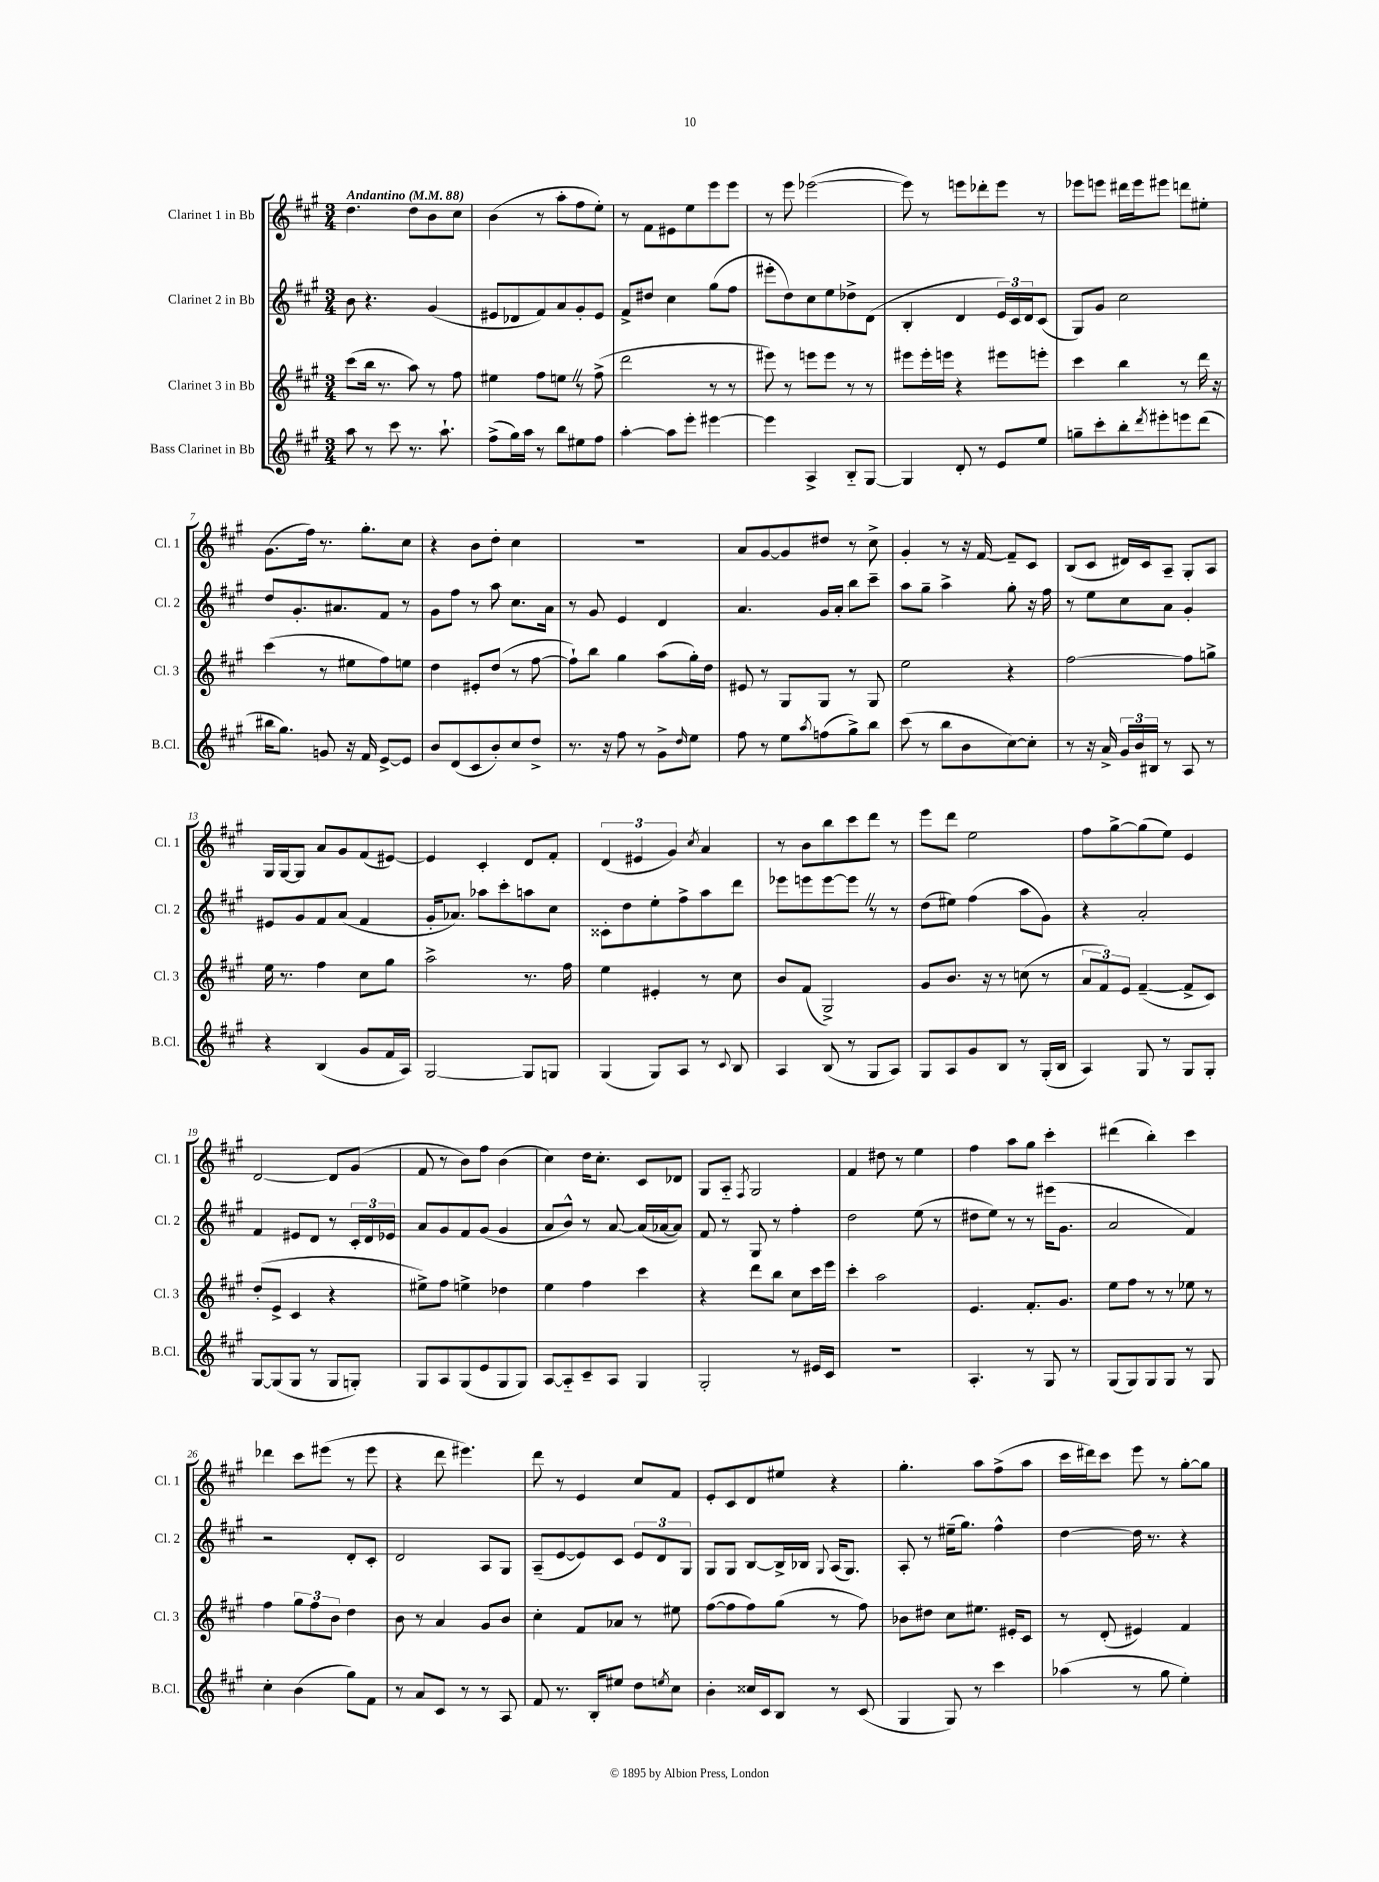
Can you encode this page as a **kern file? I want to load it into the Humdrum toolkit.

**kern	**kern	**kern	**kern
*staff4	*staff3	*staff2	*staff1
*clefG2	*clefG2	*clefG2	*clefG2
*k[f#c#g#]	*k[f#c#g#]	*k[f#c#g#]	*k[f#c#g#]
*M3/4	*M3/4	*M3/4	*M3/4
*MM88	*MM88	*MM88	*MM88
8aa	(8ccc#	8b	4.dd
8r	16bb	4.r	.
.	8.r	.	.
8ccc#	.	.	.
8.r	8aa)	.	8dd
.	8r	(4g#	8b
8.aa`	.	.	.
.	8ff#	.	8cc#
=	=	=	=
(8ff#^	4ee#	8e#	(4b
16gg#)	.	8d-	.
16aa	.	.	.
8r	8ff#	8f#)	8r
8bb	8ee	8a	8aa'
8ee#	8r	8g#'	8ff#
8ff#	(8ff#^	8e#	8ee')
=	=	=	=
[4aa'	2ddd	8f#^	8r
.	.	8dd#	8f#
8aa]	.	4cc#	8e#
8eee'	.	.	8ee
[4eee#	8r	(8gg#	8eee
.	8r	8ff#	8eee
=	=	=	=
4eee#]	8eee#)	8eee#'	8r
.	8r	8dd)	8eee
4A^	8eee	8cc#	([2eee-
.	8eee	8ee	.
8B'~	8r	8dd-^	.
[8G#	8r	(8d	.
=	=	=	=
4G#]	8eee#	4B'	8eee-])
.	16eee#'	.	8r
.	16eee	.	.
8d'	4r	4d	8eee
8r	.	.	8ddd-'
8e	8eee#	24e)	8eee
.	.	24c#	.
.	.	24d	.
8ee	8eee'	(8c#	8r
=	=	=	=
8gg~	4ccc#	8G#)	8eee-
8ccc#'	.	8g#	8eee
8bb'	4bb	2cc#	16ddd#
.	.	.	16eee
8qddd	.	.	.
8eee#'	.	.	8eee#
8eee	8r	.	8ddd
(8ddd	16ddd	.	8ee#'
.	16r	.	.
=	=	=	=
16bb#	(4ccc#	8dd	(8.g#
8.gg#)	.	.	.
.	.	8.g#'	.
.	.	.	16ff#)
8g	8r	.	8.r
.	.	8.a#	.
16r	8ee#	.	.
16f#	.	.	8.gg#'
[8e^	8ff#)	8f#	.
8e]	8ee	8r	8cc#
=	=	=	=
8b	4dd	8g#	4r
(8d	.	8ff#	.
8c#	8e#'	8r	8b
8b')	(8dd	8aa	8dd'
8cc#	8r	8.cc#	4cc#
8dd^	[8ff#	.	.
.	.	16a	.
=	=	=	=
8.r	8ff#`])	8r	2.r
.	8bb	8g#	.
16r	.	.	.
8ff#	4gg#	4e	.
8r	.	.	.
8g#^	(8aa	4d	.
16qqdd	.	.	.
8ee	16gg#')	.	.
.	16dd	.	.
=	=	=	=
8ff#	8e#	4.a	8a
8r	8r	.	[8g#
8ee	8G#	.	8g#]
8qaa	.	.	.
(8ff	8G#	16g#	8dd#
.	.	16a'	.
8gg#^)	8r	8bb	8r
8bb	8G#	8ccc#~	8cc#^
=	=	=	=
(8ccc#	2ee	8aa	4g#'
8r	.	8gg#~	.
8bb	.	4aa^	8r
8b	.	.	16r
.	.	.	[16f#
[8cc#)	4r	8gg#'	8f#~]
8cc#']	.	16r	8c#
.	.	16ff#	.
=	=	=	=
8r	[2ff#	8r	(8B
16r	.	8ee	8c#
16a^	.	.	.
24g#	.	8cc#	16d#)
24b	.	.	.
.	.	.	16c#
24B#	.	.	.
8r	.	8a	8A~
8A	8ff#]	4g#'	8G#'
8r	8gg^	.	8A
=	=	=	=
4r	16ee	8e#	16G#
.	8.r	.	[16G#
.	.	8g#	8G#]
(4B	4ff#	8f#	8a
.	.	(8a	8g#
8g#	8cc#	4f#	(8f#
16f#	8gg#	.	[8e#)
16A)	.	.	.
=	=	=	=
[2G#	2aa^	16g#'	4e#]
.	.	8.a-)	.
.	.	8aa-	4c#'
.	.	8ccc#'	.
8G#]	8.r	8aa	8d
8G	.	8cc#	8f#'
.	16ff#	.	.
=	=	=	=
(4G#	4ee	8c##'	(6d
.	.	8dd	.
.	.	.	6e#
8G#)	4e#'	8ee'	.
.	.	.	6g#)
8A	.	8ff#^	.
.	.	.	8qcc#
8r	8r	8aa	4a
8qqc#	.	.	.
8B	8cc#	8ddd	.
=	=	=	=
4A	8b	8eee-	8r
.	(8f#	8eee	8b
(8B	2G#^)	[8eee	8bb
8r	.	8eee]	8ccc#
8G#	.	8r	8ddd
8A)	.	8r	8r
=	=	=	=
8G#	8g#	(8dd	8eee
8A	8.b	8ee#)	8ddd
8g#	.	(4ff#	2ee
.	16r	.	.
8B	8r	.	.
8r	(8cc	8aa	.
(16G#'	8r	8g#)	.
16B	.	.	.
=	=	=	=
4A)	12a	4r	8ff#
.	12f#)	.	.
.	.	.	[8gg#^
.	12e	.	.
8G#	([4f#~	2a'	(8gg#]
8r	.	.	8ee)
8G#	8f#^]	.	4e
8G#'	8c#)	.	.
=	=	=	=
[8G#	(8dd'	4f#	[2d
(8G#]	8e^	.	.
8G#	4c#	8e#	.
8r	.	8d	.
8G#	4r	8r	8d]
8G')	.	24c#'	(8g#
.	.	24d	.
.	.	24e-	.
=	=	=	=
8G#	8ee#^)	8a	8f#
8A	8ff#	8g#	8r
(8G#	4ee^	8f#	8b)
8e	.	(8g#	8ff#
8G#	4dd-	4g#	(4b
8G#)	.	.	.
=	=	=	=
[8A	4ee	8a	4cc#)
8A'~]	.	8b^^)	.
8c#~	4ff#	8r	16dd
.	.	.	8.cc#'
8A	.	[8a	.
4G#	4ccc#	(16a]	8c#
.	.	[16a-	.
.	.	8a-])	8d-
=	=	=	=
2G#'	4r	8f#	8G#
.	.	8r	8A'~
.	.	.	8qF#
.	8ddd	8G#	2G#
.	8bb	8r	.
8r	8cc#	4ff#'	.
16e#	16ccc#	.	.
16c#	16eee	.	.
=	=	=	=
2.r	4ccc#'	2dd	4f#
.	2aa	.	8dd#
.	.	.	8r
.	.	(8ee	4ee
.	.	8r	.
=	=	=	=
4.A'	4.e	8dd#	4ff#
.	.	8ee)	.
.	.	8r	8aa
8r	8.f#'	8r	8gg#
8G#	.	(16eee#	4ccc#'
.	8.g#	8.g#	.
8r	.	.	.
=	=	=	=
(8G#	8ee	2a	(4ddd#
8G#)	8ff#	.	.
8G#	8r	.	4bb')
8G#	8r	.	.
8r	8ee-	4f#)	4ccc#
8G#	8r	.	.
=	=	=	=
4cc#'	4ff#	2r	4ddd-
(4b	12gg#	.	8ccc#
.	12ff#	.	.
.	.	.	(8eee#
.	12b	.	.
8gg#)	4dd	8d'	8r
8f#	.	8c#'	8eee#
=	=	=	=
8r	8b	2d	4r
8a	8r	.	.
8c#	4a	.	8ddd
8r	.	.	4.eee#)
8r	8g#	8A	.
8A	8b	8G#	.
=	=	=	=
8f#	4cc#'	(8A~	8ddd
8.r	.	[8e	8r
.	8f#	8e])	4e
16B'	.	.	.
8ee#	8a-	8c#	.
8dd	8r	12e	8cc#
.	.	12d	.
8qee	.	.	.
8cc#	8ee#	.	8f#
.	.	12G#	.
=	=	=	=
4b'	([8ff#	8G#	8e'
.	8ff#]	8G#	8c#
16cc##	8ff#)	[8B	8d
16c#	.	.	.
8B	(8gg#	16B^]	8ee#
.	.	16B-	.
.	.	8qqG#	.
8r	8r	(16A	4r
.	.	8.G#)	.
(8c#	8ff#)	.	.
=	=	=	=
4G#	8b-	8A'	4.gg#'
.	8dd#	8r	.
8G#)	8cc#	(16ee#~	.
.	.	8.gg#)	.
8r	8.ee#	.	8aa
4ccc#	.	4ff#^^	(8ff#^
.	16e#'	.	.
.	8c#	.	8aa
=	=	=	=
(4aa-	8r	[4dd	16ccc#
.	.	.	16ddd#)
.	(8d'	.	8ccc#
8r	4e#)	16dd]	8eee
.	.	8.r	.
8gg#	.	.	8r
4ee')	4f#	4r	[8gg#'
.	.	.	8gg#]
==	==	==	==
*-	*-	*-	*-
